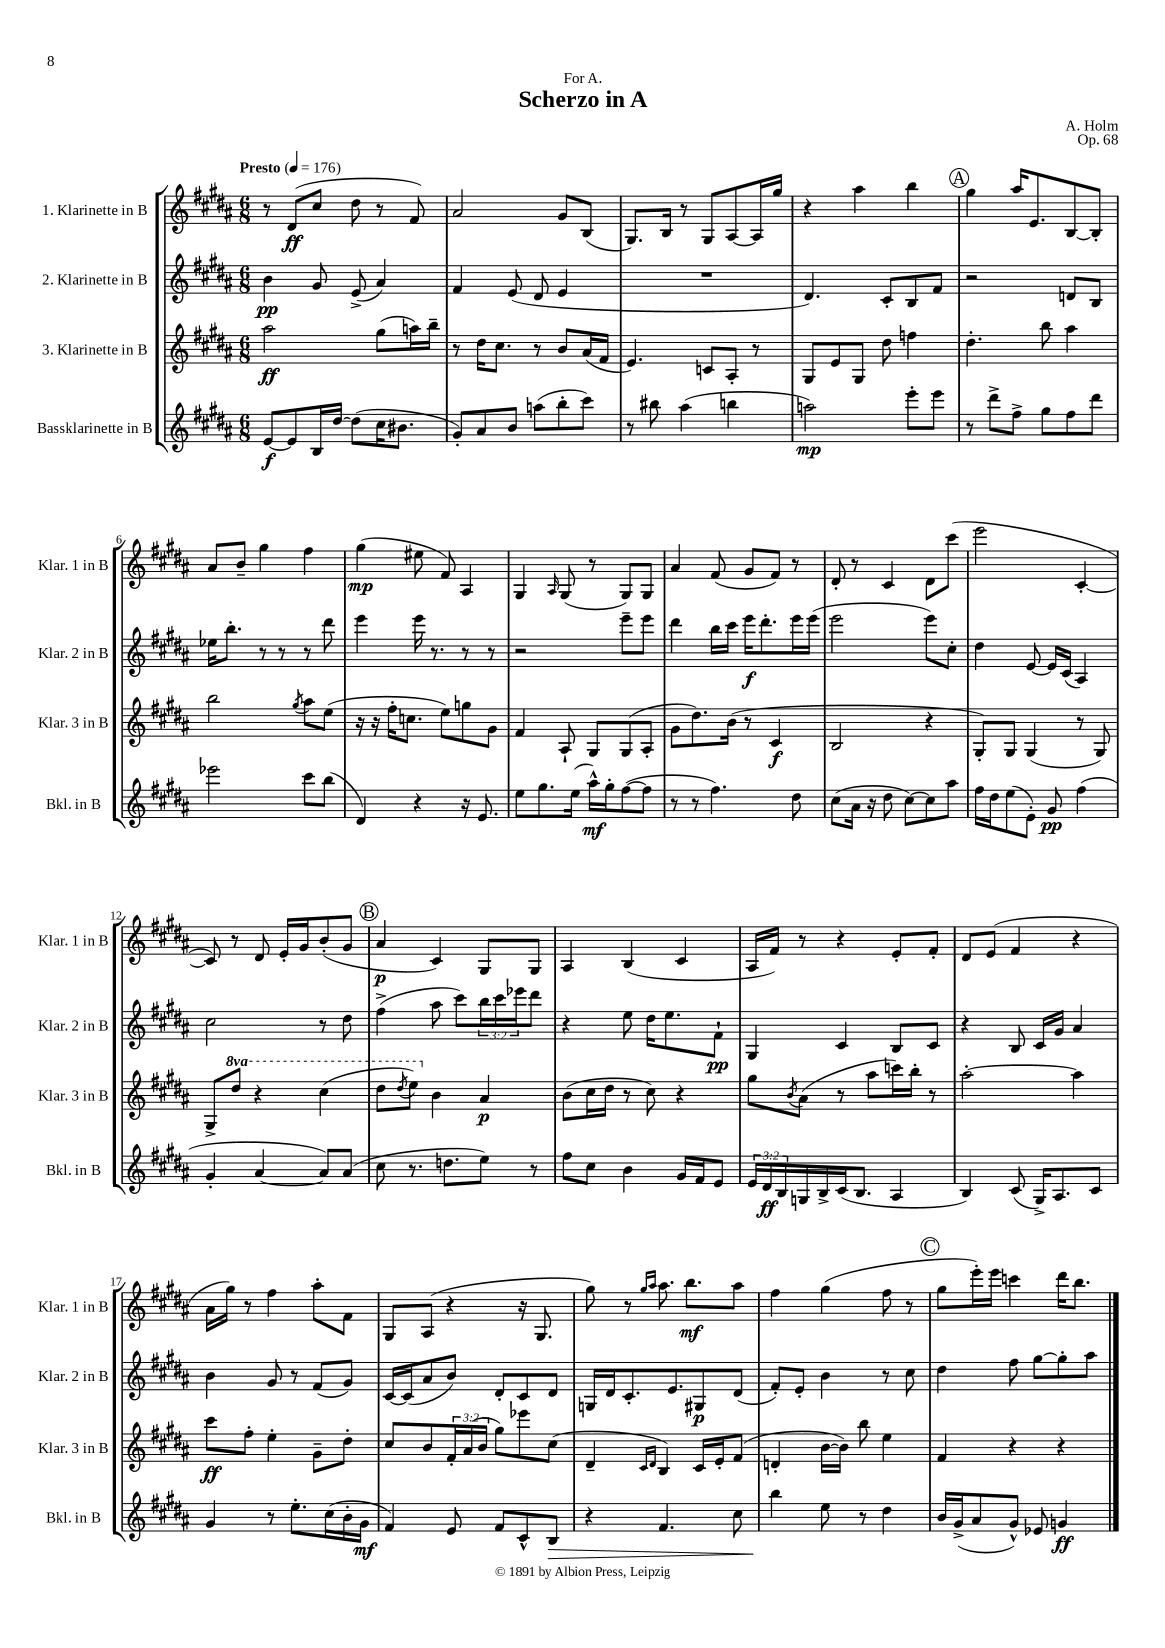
\header { title = "Scherzo in A" composer = "A. Holm" dedication = "For A." opus = "Op. 68" }
<<
\new StaffGroup <<
\new Staff = "s0" \with { instrumentName = "1. Klarinette in B" shortInstrumentName = "Klar. 1 in B" } {
    \clef treble \key b \major \numericTimeSignature \time 6/8 \tempo "Presto" 4 = 176
    r8 dis'8\ff( cis''8 dis''8 r8 fis'8) |
    ais'2 gis'8 b8( |
    gis8.) b16 r8 gis8 ais8~ ais16 gis''16 |
    r4 ais''4 b''4 |
    \mark \markup { \circle "A" } gis''4 ais''16 e'8. b8~ b8-. |
    ais'8 b'8-- gis''4 fis''4 |
    gis''4\mp( eis''8 fis'8) ais4 |
    gis4 \grace { ais16 } gis8( r8 gis8) gis8 |
    ais'4 fis'8( gis'8 fis'8) r8 |
    dis'8-. r8 cis'4 dis'8 cis'''8( |
    e'''2 cis'4~-. |
    cis'8) r8 dis'8 e'16-. gis'16 b'8-.( gis'8 |
    \mark \markup { \circle "B" } ais'4\p cis'4) gis8 gis8 |
    ais4 b4( cis'4 |
    ais16 fis'16) r8 r4 e'8-. fis'8-. |
    dis'8 e'8( fis'4 r4 |
    ais'16 gis''16) r8 fis''4 ais''8-. fis'8 |
    gis8 ais8( r4 r16 gis8. |
    gis''8) r8 \grace { gis''16 ais''16 } ais''8. b''8.\mf ais''8 |
    fis''4 gis''4( fis''8 r8 |
    \mark \markup { \circle "C" } gis''8 e'''16-.) e'''16 c'''4 dis'''16 b''8. \bar "|." |
}
\new Staff = "s1" \with { instrumentName = "2. Klarinette in B" shortInstrumentName = "Klar. 2 in B" } {
    \clef treble \key b \major \numericTimeSignature \time 6/8 \override Staff.TupletNumber.text = #tuplet-number::calc-fraction-text
    b'4\pp gis'8 e'8->( ais'4) |
    fis'4 e'8( dis'8 e'4 |
    R2. |
    dis'4.) cis'8-. b8 fis'8 |
    \mark \markup { \circle "A" } r2 d'8 b8 |
    ees''16 b''8.-. r8 r8 r8 dis'''8 |
    e'''4 e'''16 r8. r8 r8 |
    r2 e'''8-- e'''8 |
    dis'''4 b''16 cis'''16 e'''16\f dis'''8.-. e'''16 e'''16( |
    e'''2 e'''8) cis''8-. |
    dis''4 e'8~ e'16 cis'16( ais4) |
    cis''2 r8 dis''8 |
    \mark \markup { \circle "B" } fis''4->( ais''8 cis'''8) \tuplet 3/2 { b''16 cis'''16 ees'''16 } dis'''8 |
    r4 e''8 dis''16 e''8. fis'8-!\pp |
    gis4 cis'4 b8 cis'8 |
    r4 b8 cis'16 gis'16 ais'4 |
    b'4 gis'8 r8 fis'8( gis'8) |
    cis'16~ cis'16( ais'8 b'8) dis'8-. cis'8 dis'8 |
    g16 dis'16 cis'8.-. e'8. gis8\p dis'8( |
    fis'8-.) e'8-. b'4 r8 cis''8 |
    \mark \markup { \circle "C" } dis''4 fis''8 gis''8~ gis''8-. ais''8 \bar "|." |
}
\new Staff = "s2" \with { instrumentName = "3. Klarinette in B" shortInstrumentName = "Klar. 3 in B" } {
    \clef treble \key b \major \numericTimeSignature \time 6/8 \override Staff.TupletNumber.text = #tuplet-number::calc-fraction-text \set Staff.ottavationMarkups = #ottavation-simple-ordinals
    ais''2\ff gis''8( a''16) b''16-- |
    r8 dis''16 cis''8. r8 b'8 ais'16( fis'16 |
    e'4.) c'8 ais8-. r8 |
    gis8 e'8 gis8 dis''8 f''4 |
    \mark \markup { \circle "A" } dis''4.-. b''8 ais''4 |
    b''2 \acciaccatura { gis''8 } ais''8 e''8( |
    r16 r16 fis''16-. c''8. e''8) g''8 gis'8 |
    fis'4 ais8-! gis8 gis8( ais8-. |
    gis'8 dis''8.) b'16( r8 cis'4\f |
    b2 r4 |
    gis8-.) gis8 gis4( r8 gis8) |
    gis8-> \ottava #1 dis'''8 r4 cis'''4( |
    \mark \markup { \circle "B" } dis'''8 \acciaccatura { dis'''8 } e'''8) \ottava #0 b'4 ais'4\p |
    b'8( cis''16 dis''16 r8 cis''8) r4 |
    gis''8 \acciaccatura { b'8 } ais'8( r8 ais''8 c'''16) b''16-. r8 |
    ais''2~-. ais''4 |
    cis'''8\ff fis''8-. e''4-. gis'8-- dis''8-. |
    cis''8 b'8 \tuplet 3/2 { fis'16-. ais'16( b'16 } gis''8) ees'''8 cis''8( |
    dis'4-- \grace { cis'16 dis'16 } b4) cis'16 e'16-. fis'8( |
    d'4-. b'16~ b'16) b''8 e''4 |
    \mark \markup { \circle "C" } fis'4 r4 r4 \bar "|." |
}
\new Staff = "s3" \with { instrumentName = "Bassklarinette in B" shortInstrumentName = "Bkl. in B" } {
    \clef treble \key b \major \numericTimeSignature \time 6/8 \override Staff.TupletNumber.text = #tuplet-number::calc-fraction-text
    e'8~\f e'8 b16 dis''16~ dis''8( cis''16 bis'8. |
    gis'8-.) ais'8 b'8 a''8( b''8-. cis'''8) |
    r8 bis''8 ais''4( b''4 |
    a''2\mp) e'''8-. e'''8 |
    \mark \markup { \circle "A" } r8 dis'''8-> fis''8-> gis''8 fis''8 dis'''8 |
    ees'''2 cis'''8 b''8( |
    dis'4) r4 r16 e'8. |
    e''8 gis''8. e''16( ais''16-^\mf) gis''16-. fis''8~( fis''8 |
    r8 r8 fis''4.) dis''8 |
    cis''8( ais'16 r16 dis''8 cis''8~) cis''8 ais''8 |
    fis''16 dis''16 e''8( e'8-.) gis'8\pp fis''4( |
    gis'4-. ais'4~ ais'8) ais'8( |
    \mark \markup { \circle "B" } cis''8 r8. d''8. e''8) r8 |
    fis''8 cis''8 b'4 gis'16 fis'16 e'8 |
    \tuplet 3/2 { e'16 dis'16\ff b16 } g16 b16-> cis'16( b8. ais4 |
    b4) cis'8( gis16->) ais8. cis'8 |
    gis'4 r8 e''8.-. cis''16( b'16-. gis'16\mf |
    fis'4) e'8 fis'8 cis'8-^ b8\> |
    r4 fis'4. cis''8 |
    b''4\! e''8 r8 dis''4 |
    \mark \markup { \circle "C" } b'16 gis'16->( ais'8 gis'8-^) ees'8 g'4\ff \bar "|." |
}
>>
>>
